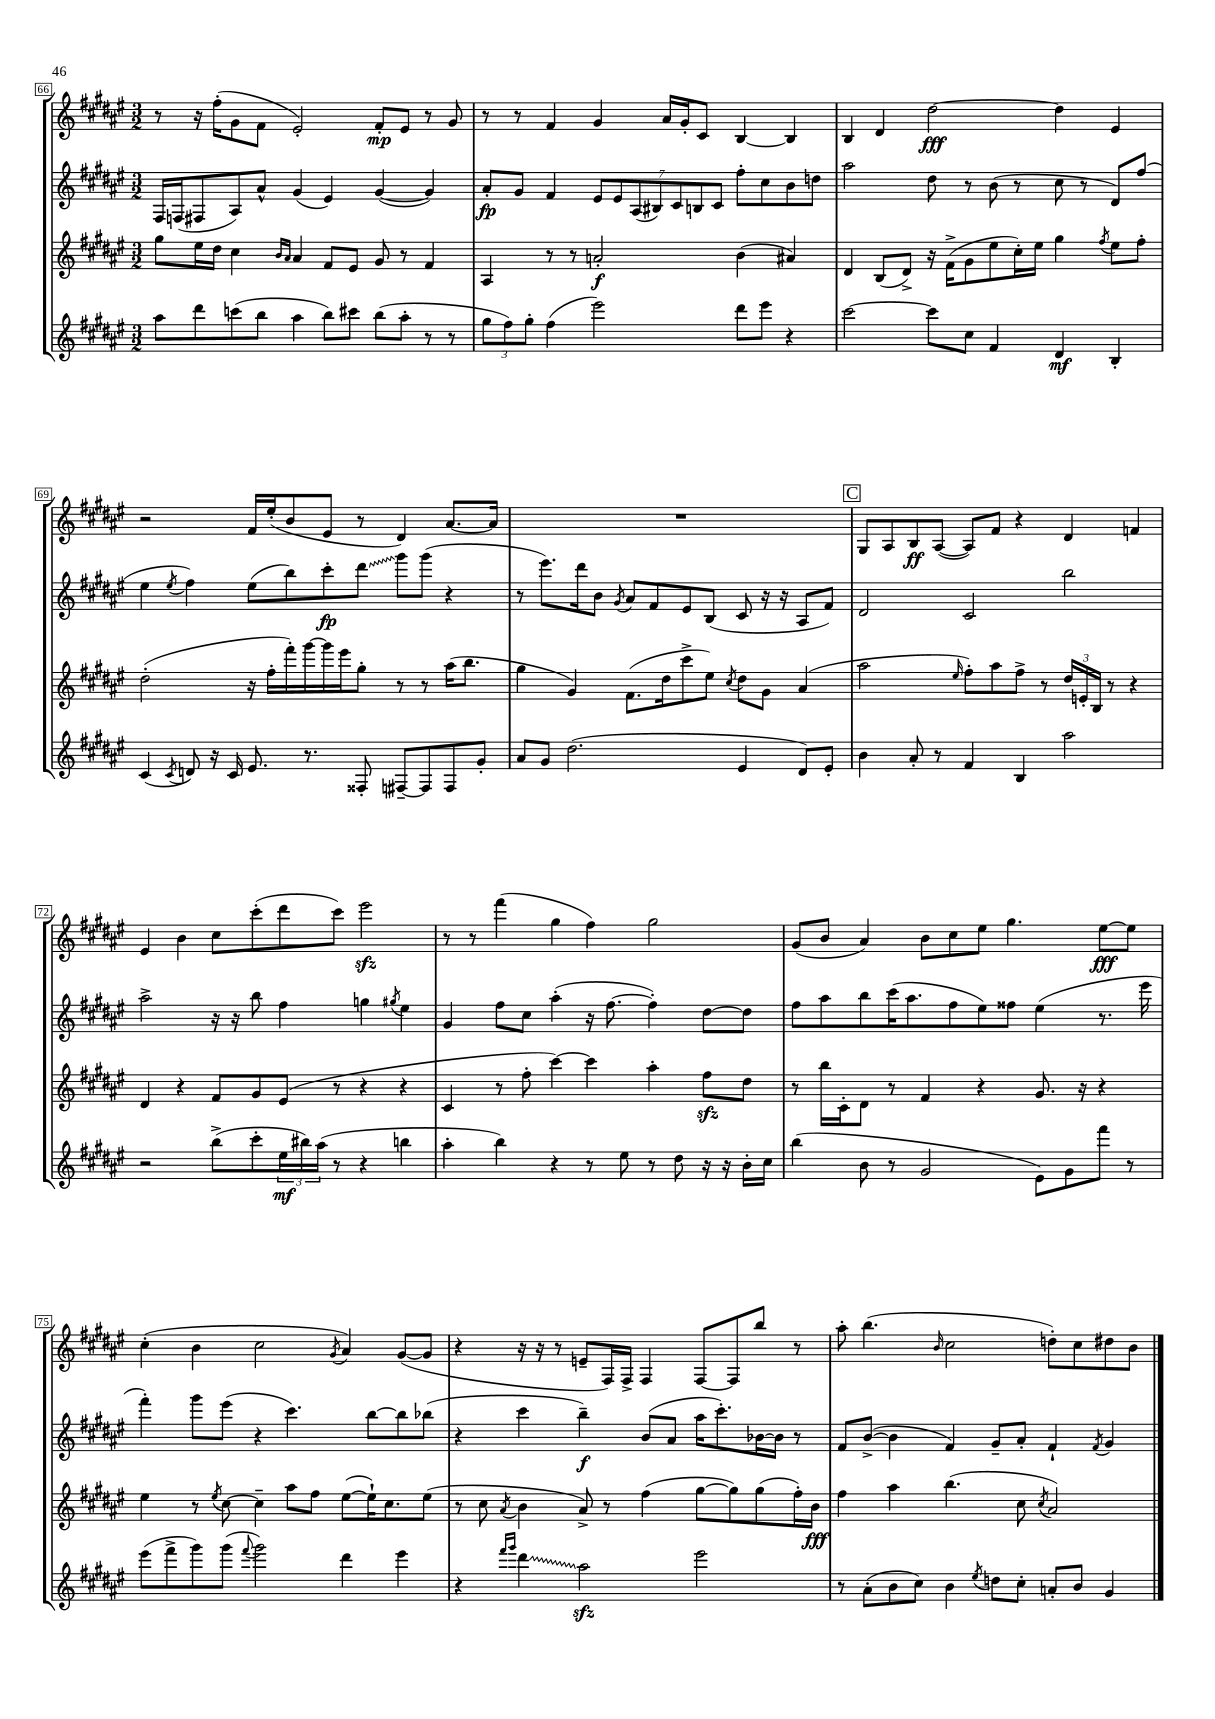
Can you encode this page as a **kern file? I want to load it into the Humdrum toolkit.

**kern	**kern	**kern	**kern
*staff4	*staff3	*staff2	*staff1
*clefG2	*clefG2	*clefG2	*clefG2
*k[f#c#g#d#a#e#]	*k[f#c#g#d#a#e#]	*k[f#c#g#d#a#e#]	*k[f#c#g#d#a#e#]
*M3/2	*M3/2	*M3/2	*M3/2
8aa#	8gg#	16F#	8r
.	.	(16F	.
8ddd#	16ee#	8F#	16r
.	16dd#	.	(16ff#'
(8ccc	4cc#	8A#)	8g#
8bb	.	8a#^^	8f#
.	16qqb	.	.
.	16qqa#	.	.
4aa#	4a#	(4g#	2e#')
8bb)	8f#	4e#)	.
8ccc#	8e#	.	.
(8bb	8g#	([4g#	8f#'
8aa#'	8r	.	8e#
8r	4f#	4g#])	8r
8r	.	.	8g#
=	=	=	=
12gg#	4A#	8a#'	8r
12ff#)	.	.	.
.	.	8g#	8r
12gg#'	.	.	.
(4ff#	8r	4f#	4f#
.	8r	.	.
2eee#)	2a'	14e#	4g#
.	.	14e#	.
.	.	(14A#	.
.	.	14B#)	.
.	.	.	16a#
.	.	14c#	.
.	.	.	16g#'
.	.	14B	.
.	.	.	8c#
.	.	14c#	.
8ddd#	(4b	8ff#'	[4B
8eee#	.	8cc#	.
4r	4a#)	8b	4B]
.	.	8dd	.
=	=	=	=
[2ccc#	4d#	2aa#	4B
.	(8B	.	4d#
.	8d#^)	.	.
8ccc#]	16r	8dd#	[2dd#
.	(16f#^	.	.
8cc#	8g#	8r	.
4f#	8ee#	(8b	.
.	16cc#')	8r	.
.	16ee#	.	.
4d#	4gg#	8cc#	4dd#]
.	.	8r	.
.	8qff#	.	.
4B'	8ee#	8d#)	4e#
.	8ff#'	(8ff#	.
=	=	=	=
(4c#	(2dd#'	4ee#	2r
8qc#	.	8qee#	.
8d)	.	4ff#)	.
16r	.	.	.
16c#	.	.	.
8.e#	16r	(8ee#	16f#
.	16ff#'	.	(16ee#'
.	16fff#')	8bb)	8b
8.r	[16ggg#	.	.
.	16ggg#]	8ccc#'	8e#
.	16eee#	.	.
8F##'	8gg#'	8ddd#	8r
[8F#~	8r	8ggg#	4d#)
8F#]	8r	(8ggg#	.
8F#	(16aa#	4r	[8.a#
.	8.bb	.	.
8g#'	.	.	.
.	.	.	16a#]
=	=	=	=
8a#	4gg#	8r	1.r
8g#	.	8.eee#)	.
(2.dd#	4g#)	.	.
.	.	16ddd#	.
.	.	8b	.
.	.	8qg#	.
.	(8.f#	8a#	.
.	.	8f#	.
.	16dd#	.	.
.	8ccc#^	8e#	.
.	8ee#)	(8B	.
.	8qcc#	.	.
4e#	8dd#	8c#	.
.	8g#	16r	.
.	.	16r	.
8d#)	(4a#	8A#	.
8e#'	.	8f#)	.
=	=	=	=
4b	2aa#	2d#	8G#
.	.	.	8A#
8a#'	.	.	8B
8r	.	.	([8A#
.	16qqee#	.	.
4f#	8ff#')	2c#	8A#])
.	8aa#	.	8f#
4B	8ff#^	.	4r
.	8r	.	.
2aa#	24dd#	2bb	4d#
.	24e'	.	.
.	24B	.	.
.	8r	.	.
.	4r	.	4f
=	=	=	=
2r	4d#	2aa#^	4e#
.	4r	.	4b
(8bb^	8f#	16r	8cc#
.	.	16r	.
8ccc#'	8g#	8bb	(8ccc#'
24ee#	(8e#	4ff#	8ddd#
24bb#)	.	.	.
(24aa#	.	.	.
8r	8r	.	8ccc#)
4r	4r	4gg	2eee#
.	.	8qgg#	.
4bb	4r	4ee#	.
=	=	=	=
4aa#'	4c#	4g#	8r
.	.	.	8r
4bb)	8r	8ff#	(4fff#
.	8ff#'	8cc#	.
4r	[4ccc#)	(4aa#'	4gg#
8r	4ccc#]	16r	4ff#)
.	.	[8.ff#	.
8ee#	.	.	.
8r	4aa#'	4ff#'])	2gg#
8dd#	.	.	.
16r	8ff#	[8dd#	.
16r	.	.	.
16b'	8dd#	8dd#]	.
16cc#	.	.	.
=	=	=	=
(4bb	8r	8ff#	(8g#
.	16bb	8aa#	8b
.	16c#'	.	.
8b	8d#	8bb	4a#)
8r	8r	(16ccc#	.
.	.	8.aa#	.
2g#	4f#	.	8b
.	.	8ff#	8cc#
.	4r	8ee#)	8ee#
.	.	8ff##	4.gg#
8e#)	8.g#	(4ee#	.
8g#	.	.	.
.	16r	.	.
8fff#	4r	8.r	[8ee#
8r	.	.	8ee#]
.	.	16eee#	.
=	=	=	=
(8eee#	4ee#	4fff#')	(4cc#'
8fff#^	.	.	.
8ggg#)	8r	8ggg#	4b
.	8qee#	.	.
(8ggg#	[8cc#	(8eee#	.
8qqfff#	.	.	.
2ggg#)	4cc#~]	4r	2cc#
.	8aa#	4.ccc#)	.
.	8ff#	.	.
.	.	.	8qg#
4ddd#	([8ee#	.	4a#)
.	16ee#`])	[8bb	.
.	8.cc#	.	.
4eee#	.	8bb]	([8g#
.	(8ee#	(8bb-	8g#]
=	=	=	=
4r	8r	4r	4r
.	8cc#	.	.
16qqfff#	.	.	.
16qqggg#	8qa#	.	.
4ddd#	4b	4ccc#	16r
.	.	.	16r
.	.	.	8r
2aa#	8a#^)	4bb~)	8e~
.	8r	.	16F#)
.	.	.	16F#^
.	(4ff#	(8b	4F#
.	.	8a#	.
2eee#	[8gg#	16aa#	[8F#
.	.	8.ccc#')	.
.	8gg#])	.	8F#]
.	(8gg#	[16b-	8bb
.	.	16b-]	.
.	16ff#')	8r	8r
.	16b	.	.
=	=	=	=
8r	4ff#	8f#	8aa#'
(8a#'	.	([8b^	(4.bb
8b	4aa#	4b]	.
8cc#)	.	.	.
.	.	.	16qqb
4b	(4.bb	4f#)	2cc#
8qee#	.	.	.
8dd	.	8g#~	.
8cc#'	8cc#	8a#'	.
.	8qcc#	.	.
8a'	2a#)	4f#`	8dd')
8b	.	.	8cc#
.	.	8qf#	.
4g#	.	4g#	8dd#
.	.	.	8b
==	==	==	==
*-	*-	*-	*-
